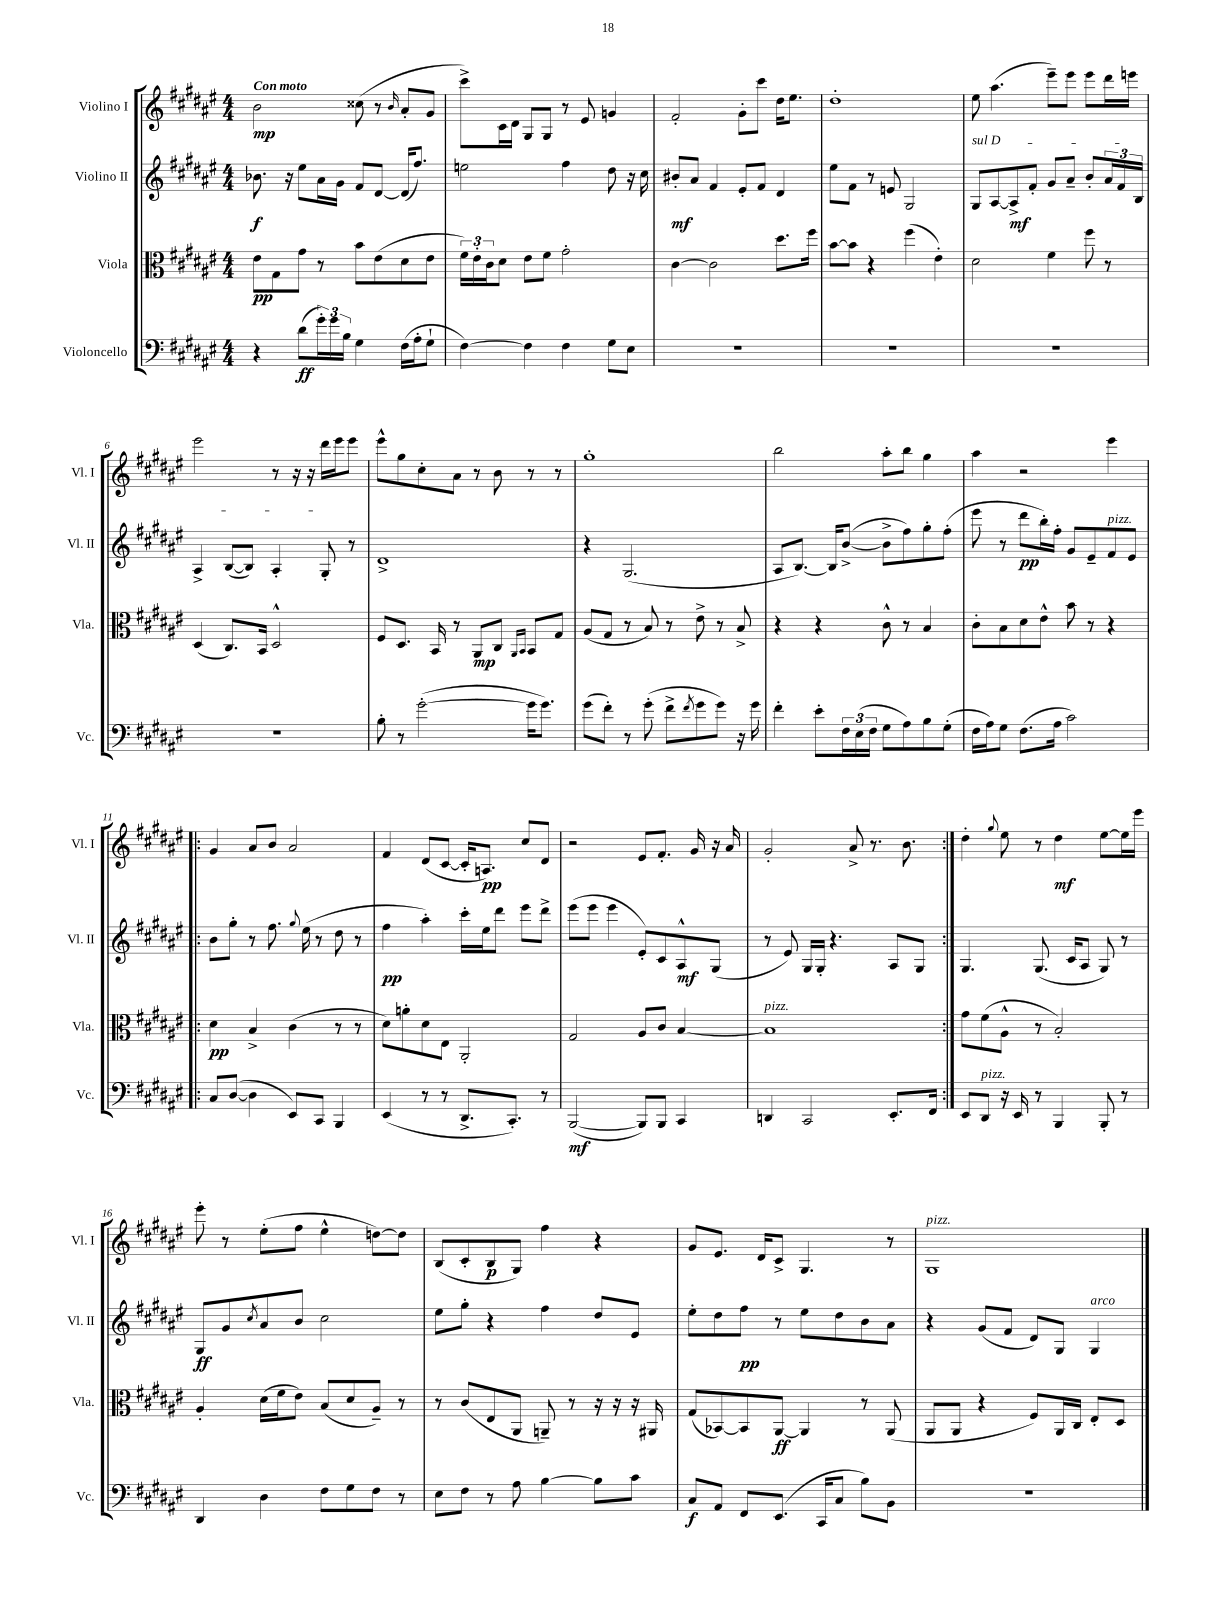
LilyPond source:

<<
\new StaffGroup <<
\new Staff = "s0" \with { instrumentName = "Violino I" shortInstrumentName = "Vl. I" } {
    \clef treble \key fis \major \numericTimeSignature \time 4/4 \tempo "Con moto"
    b'2\mp cisis''8( r8 \grace { b'16 } ais'8-. gis'8 |
    cis'''8->) cis'16 dis'16 gis8 gis8 r8 eis'8 g'4 |
    fis'2-. gis'8-. cis'''8 dis''16 eis''8. |
    dis''1-. |
    eis''8 ais''4.( eis'''8--) eis'''8 eis'''8 dis'''16 e'''16 |
    eis'''2 r8 r16 r16 dis'''16 eis'''16 eis'''8 |
    eis'''8-^ gis''8 cis''8-. ais'8 r8 b'8 r8 r8 |
    gis''1-. |
    b''2 ais''8-. b''8 gis''4 |
    ais''4 r2 eis'''4 |
    \repeat volta 2 { gis'4 ais'8 b'8 ais'2 |
    fis'4 dis'8( cis'8~ cis'16-. a8.\pp) cis''8 dis'8 |
    r2 eis'8 fis'8.-. gis'16 r16 ais'16 |
    gis'2-. ais'8-> r8. b'8. | }
    dis''4-. \appoggiatura { gis''8 } eis''8 r8 dis''4\mf eis''8~ eis''16 eis'''16 |
    eis'''8-. r8 eis''8-.( fis''8 eis''4-^ d''8~) d''8 |
    b8( cis'8-. b8\p gis8) fis''4 r4 |
    gis'8 eis'8. dis'16 cis'8-> gis4. r8 |
    gis1^\markup { \italic "pizz." } \bar "|." |
}
\new Staff = "s1" \with { instrumentName = "Violino II" shortInstrumentName = "Vl. II" } {
    \clef treble \key fis \major \numericTimeSignature \time 4/4
    bes'8.\f r16 eis''8 ais'16 gis'16 fis'8 dis'8~ dis'16( fis''8.) |
    e''2 fis''4 dis''8 r16 cis''16 |
    bis'8-.\mf ais'8 fis'4 eis'8-. fis'8 dis'4 |
    eis''8 fis'8 r8 e'8 gis2 |
    \once \override TextSpanner.bound-details.left.text = \markup { \italic "sul D" } gis8\startTextSpan ais8~ ais8->\mf fis'8-. gis'8 ais'8-- b'8-. \tuplet 3/2 { ais'16 fis'16 b16 } |
    ais4-> b8~( b8) ais4-. gis8-.\stopTextSpan r8 |
    dis'1-> |
    r4 gis2.( |
    ais8 b8.~) b16 b'8~->( b'8-> fis''8) gis''8-. fis''8-.( |
    eis'''8 r8 dis'''8\pp b''16-.) fis''16-. gis'8 eis'8-- fis'8^\markup { \italic "pizz." } eis'8 |
    \repeat volta 2 { b'8 gis''8-. r8 fis''8. \appoggiatura { gis''8 } eis''16( r8 dis''8 r8 |
    fis''4\pp ais''4-.) cis'''16-. eis''16 dis'''8 eis'''8 dis'''8-> |
    eis'''8( eis'''8 eis'''4 eis'8-.) cis'8 ais8-^\mf gis8( |
    r8 eis'8) gis16 gis16-. r4. ais8 gis8 | }
    gis4. gis8.( cis'16 ais8 gis8) r8 |
    gis8\ff gis'8 \acciaccatura { cis''8 } ais'8 b'8 cis''2 |
    eis''8 gis''8-. r4 fis''4 dis''8 eis'8 |
    eis''8-. dis''8 fis''8\pp r8 eis''8 dis''8 b'8 ais'8 |
    r4 gis'8( fis'8 dis'8) gis8 gis4^\markup { \italic "arco" } \bar "|." |
}
\new Staff = "s2" \with { instrumentName = "Viola" shortInstrumentName = "Vla." } {
    \clef alto \key fis \major \numericTimeSignature \time 4/4
    eis'8\pp gis8 gis'8 r8 b'8 eis'8( dis'8 eis'8 |
    \tuplet 3/2 { fis'16) eis'16-. cis'16 } dis'8 eis'8 fis'8 gis'2-. |
    cis'4~ cis'2 dis''8. fis''16 |
    b'8~ b'8 r4 fis''4( eis'4-.) |
    dis'2 fis'4 fis''8 r8 |
    dis4( cis8.) b,16 dis2-^ |
    fis8 dis8. b,16 r8 ais,8\mp cis8 \grace { ais,16 b,16 } b,8 gis8 |
    ais8( gis8 r8 b8) r8 eis'8-> r8 b8-> |
    r4 r4 cis'8-^ r8 b4 |
    cis'8-. b8 dis'8 eis'8-^ b'8 r8 r4 |
    \repeat volta 2 { dis'4\pp b4-> cis'4( r8 r8 |
    dis'8) a'8-. dis'8 eis8 ais,2-. |
    gis2 ais8 cis'8 b4~ |
    b1^\markup { \italic "pizz." } | }
    gis'8 fis'8( ais8-^ r8 b2-.) |
    ais4-. dis'16( fis'16 eis'8) b8( dis'8 ais8--) r8 |
    r8 cis'8( eis8 ais,8 a,8--) r8 r16 r16 r16 ais,16 |
    gis8( bes,8~) bes,8 ais,8~\ff ais,4 r8 ais,8( |
    ais,8 ais,8 r4 fis8) ais,16 cis16 eis8-. dis8 \bar "|." |
}
\new Staff = "s3" \with { instrumentName = "Violoncello" shortInstrumentName = "Vc." } {
    \clef bass \key fis \major \numericTimeSignature \time 4/4
    r4 dis'8\ff( \tuplet 3/2 { gis'16-.) gis'16 b16 } gis4 fis16( ais16-. gis8-! |
    fis4~) fis4 fis4 gis8 eis8 |
    R1 |
    R1 |
    R1 |
    R1 |
    b8-. r8 gis'2~-.( gis'16 gis'8.) |
    gis'8( fis'8-.) r8 gis'8-.( fis'8-> \acciaccatura { fis'8 } gis'8 gis'8) r16 gis'16 |
    fis'4-. eis'8-. \tuplet 3/2 { fis16 eis16( fis16 } gis8 ais8) b8 gis8-.( |
    fis16 ais16) gis8 fis8.( ais16 cis'2) |
    \repeat volta 2 { cis8 dis8~( dis4 eis,8) cis,8 b,,4 |
    eis,4( r8 r8 dis,8.-> cis,8.-.) r8 |
    b,,2~\mf( b,,8) b,,8 cis,4 |
    d,4 cis,2 eis,8.-. fis,16 | }
    eis,8 dis,8^\markup { \italic "pizz." } r16 eis,16 r8 b,,4 b,,8-. r8 |
    dis,4 dis4 fis8 gis8 fis8 r8 |
    eis8 fis8 r8 ais8 b4~ b8 cis'8 |
    cis8\f ais,8 fis,8 eis,8.( cis,16 cis8 b8) b,8 |
    R1 \bar "|." |
}
>>
>>
